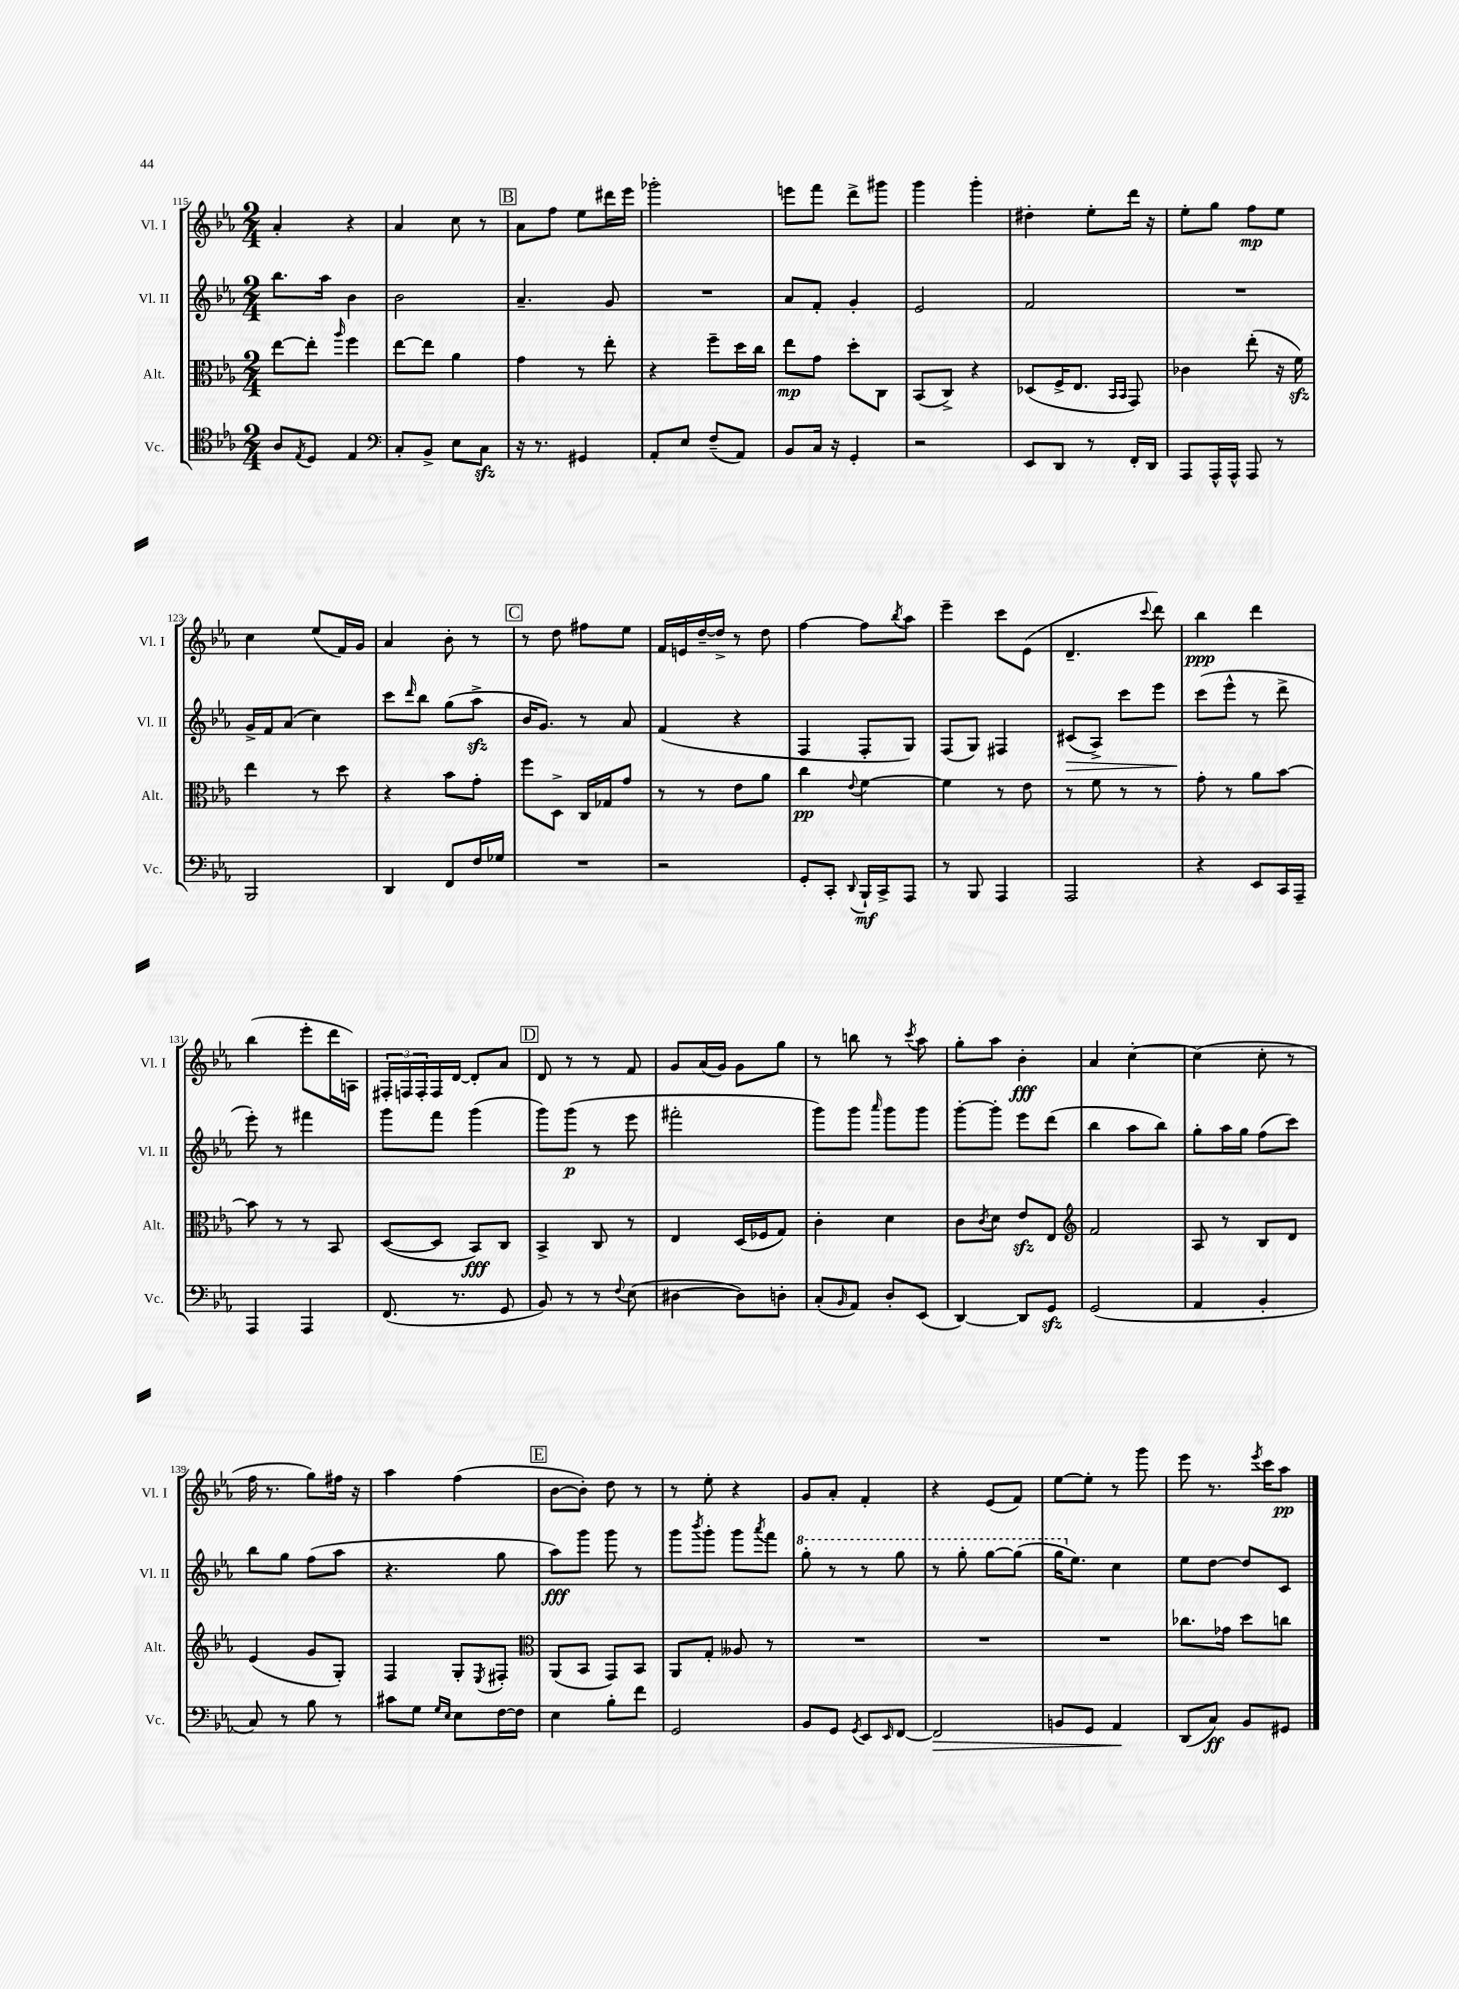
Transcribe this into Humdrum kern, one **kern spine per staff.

**kern	**kern	**kern	**kern
*staff4	*staff3	*staff2	*staff1
*clefC4	*clefC3	*clefG2	*clefG2
*k[b-e-a-]	*k[b-e-a-]	*k[b-e-a-]	*k[b-e-a-]
*M2/4	*M2/4	*M2/4	*M2/4
8A-	[8ee-	8.bb-	4a-'
8qE-	.	.	.
8D	8ee-']	.	.
.	.	16aa-	.
.	16qqaa-	.	.
4E-	4ff	4b-	4r
=	=	=	=
*clefF4	*	*	*
8C'	[8ee-	2b-	4a-
8BB-^	8ee-]	.	.
8E-	4a-	.	8cc
8C	.	.	8r
=	=	=	=
16r	4g	4.a-~	8a-
8.r	.	.	.
.	.	.	8ff
4GG#	8r	.	8ee-
.	8ee-'	8g	16ddd#
.	.	.	16eee-
=	=	=	=
8AA-'	4r	2r	2ggg-'
8E-	.	.	.
(8F~	8ff~	.	.
8AA-)	16dd	.	.
.	16cc	.	.
=	=	=	=
8BB-	8ee-	8a-	8eee
16C	8g	8f'	8fff
16r	.	.	.
4GG'	8dd'	4g'	8ddd^
.	8C	.	8ggg#
=	=	=	=
2r	(8BB-	2e-	4ggg
.	8C^)	.	.
.	4r	.	4ggg'
=	=	=	=
8EE-	(8D-	2f	4dd#'
8DD	16F^	.	.
.	8.E-	.	.
8r	.	.	8ee-'
.	16qqBB-	.	.
.	16qqBB-	.	.
16FF'	8GG)	.	16ddd
16DD	.	.	16r
=	=	=	=
8AAA-	4c-	2r	8ee-'
16AAA-^^	.	.	8gg
16AAA-^^	.	.	.
8AAA-	(8ee-'	.	8ff
8r	16r	.	8ee-
.	16f)	.	.
=	=	=	=
2BBB-	4ee-	16g^	4cc
.	.	16f	.
.	.	(8a-	.
.	8r	4cc)	(8ee-
.	8dd	.	16f)
.	.	.	16g
=	=	=	=
4DD	4r	8ccc	4a-
.	.	16qqddd	.
.	.	8bb-	.
8FF	8b-	(8gg	8b-'
16F	8g'	8aa-^	8r
16G-	.	.	.
=	=	=	=
2r	8ff	16b-	8r
.	.	8.g)	.
.	8D^	.	8dd
.	16C	8r	8ff#
.	16G-	.	.
.	8g	8a-	8ee-
=	=	=	=
2r	8r	(4f	16f
.	.	.	16e
.	8r	.	[16dd~
.	.	.	16dd^]
.	8e-	4r	8r
.	8a-	.	8dd
=	=	=	=
8GG'	4cc	4F	[4ff
8CC'	.	.	.
8qqDD	8qqe-	.	.
16BBB-`	[4f	8F'	8ff]
16CC^	.	.	.
.	.	.	8qbb-
8AAA-	.	8G)	8aa-
=	=	=	=
8r	4f]	(8F	4eee-~
8BBB-	.	8G)	.
4AAA-	8r	4F#	8ccc
.	8e-	.	(8e-
=	=	=	=
2AAA-	8r	(8c#	4.d~
.	8f	8A-^)	.
.	8r	8ccc	.
.	.	.	8qqccc
.	8r	8eee-	8ddd)
=	=	=	=
4r	8g'	(8ccc	4bb-
.	8r	8eee-^^	.
8EE-	8a-	8r	4ddd
16CC	[8b-	8ddd^	.
16AAA-~	.	.	.
=	=	=	=
4AAA-	8b-]	8eee-')	(4bb-
.	8r	8r	.
4AAA-	8r	4fff#	8eee-'
.	8BB-	.	16ddd
.	.	.	16A)
=	=	=	=
(8.FF	([8D	8ggg	24F#'
.	.	.	24F
.	.	.	24F'
.	8D]	8fff	16F
8.r	.	.	[16d
.	8BB-)	(4ggg	8d']
8GG	8C	.	8a-
=	=	=	=
8BB-)	4BB-^	8ggg)	8d
8r	.	(8ggg	8r
8r	8C	8r	8r
8qqF	.	.	.
(8E-	8r	8eee-	8f
=	=	=	=
[4D#	4E-	2fff#'	8g
.	.	.	(16a-
.	.	.	16g)
8D#])	(16D	.	8g
.	16F-	.	.
8D'	8G)	.	8gg
=	=	=	=
(8C'	4c'	8ggg)	8r
16qqBB-	.	.	.
8AA-)	.	8ggg	8bb
.	.	16qqaaa-	.
8D'	4d	8ggg	8r
.	.	.	8qccc
(8EE-	.	8ggg	8aa-
=	=	=	=
[4DD)	8c	[8ggg'	8gg'
.	8qc	.	.
.	8d	8ggg']	8aa-
8DD]	8e-	8eee-	4b-'
8GG	8E-	(8ddd	.
=	=	=	=
*	*clefG2	*	*
(2GG	2f	4bb-	4a-
.	.	8aa-	[4cc'
.	.	8bb-)	.
=	=	=	=
4AA-	8A-	8gg'	(4cc]
.	8r	16aa-	.
.	.	16gg	.
4BB-'	8B-	(8ff	8cc'
.	8d	8ccc)	8r
=	=	=	=
8C)	(4e-	8bb-	16ff
.	.	.	8.r
8r	.	8gg	.
8B-	8g	(8ff	8gg)
8r	8G')	8aa-	16ff#
.	.	.	16r
=	=	=	=
8c#	4F	4.r	4aa-
8G	.	.	.
16qqG	.	.	.
16qqE-	.	.	.
8E-	8G'	.	(4ff
.	8qE-	.	.
[16F	8F#'	8gg	.
16F]	.	.	.
=	=	=	=
*	*clefC3	*	*
4E-	(8AA-	8aa-)	[8b-
.	8BB-	8ggg	8b-'])
8B-'	8GG)	8ggg	8dd
8f	8BB-	8r	8r
=	=	=	=
2GG	8AA-	8ggg	8r
.	.	8qbbb-	.
.	8G'	8ggg'	8ee-'
.	8A--	8ggg	4r
.	.	8qaaa-	.
.	8r	8fff	.
=	=	=	=
8BB-	2r	8ggg'	8g
8GG	.	8r	8a-'
8qGG	.	.	.
8EE-	.	8r	4f'
16qqEE-	.	.	.
[8FF	.	8ggg	.
=	=	=	=
2FF]	2r	8r	4r
.	.	8ggg'	.
.	.	[8ggg	(8e-
.	.	(8ggg]	8f)
=	=	=	=
8BB	2r	16ggg	[8ee-
.	.	8.ee-)	.
8GG	.	.	8ee-']
4AA-	.	4cc	8r
.	.	.	8ggg
=	=	=	=
(8DD	8.cc-	8ee-	8eee-
8C)	.	[8dd	8.r
.	16g-	.	.
8BB-	8dd	8dd]	.
.	.	.	8qeee-
.	.	.	16ccc
8GG#	8cc	8c	8aa-
==	==	==	==
*-	*-	*-	*-
